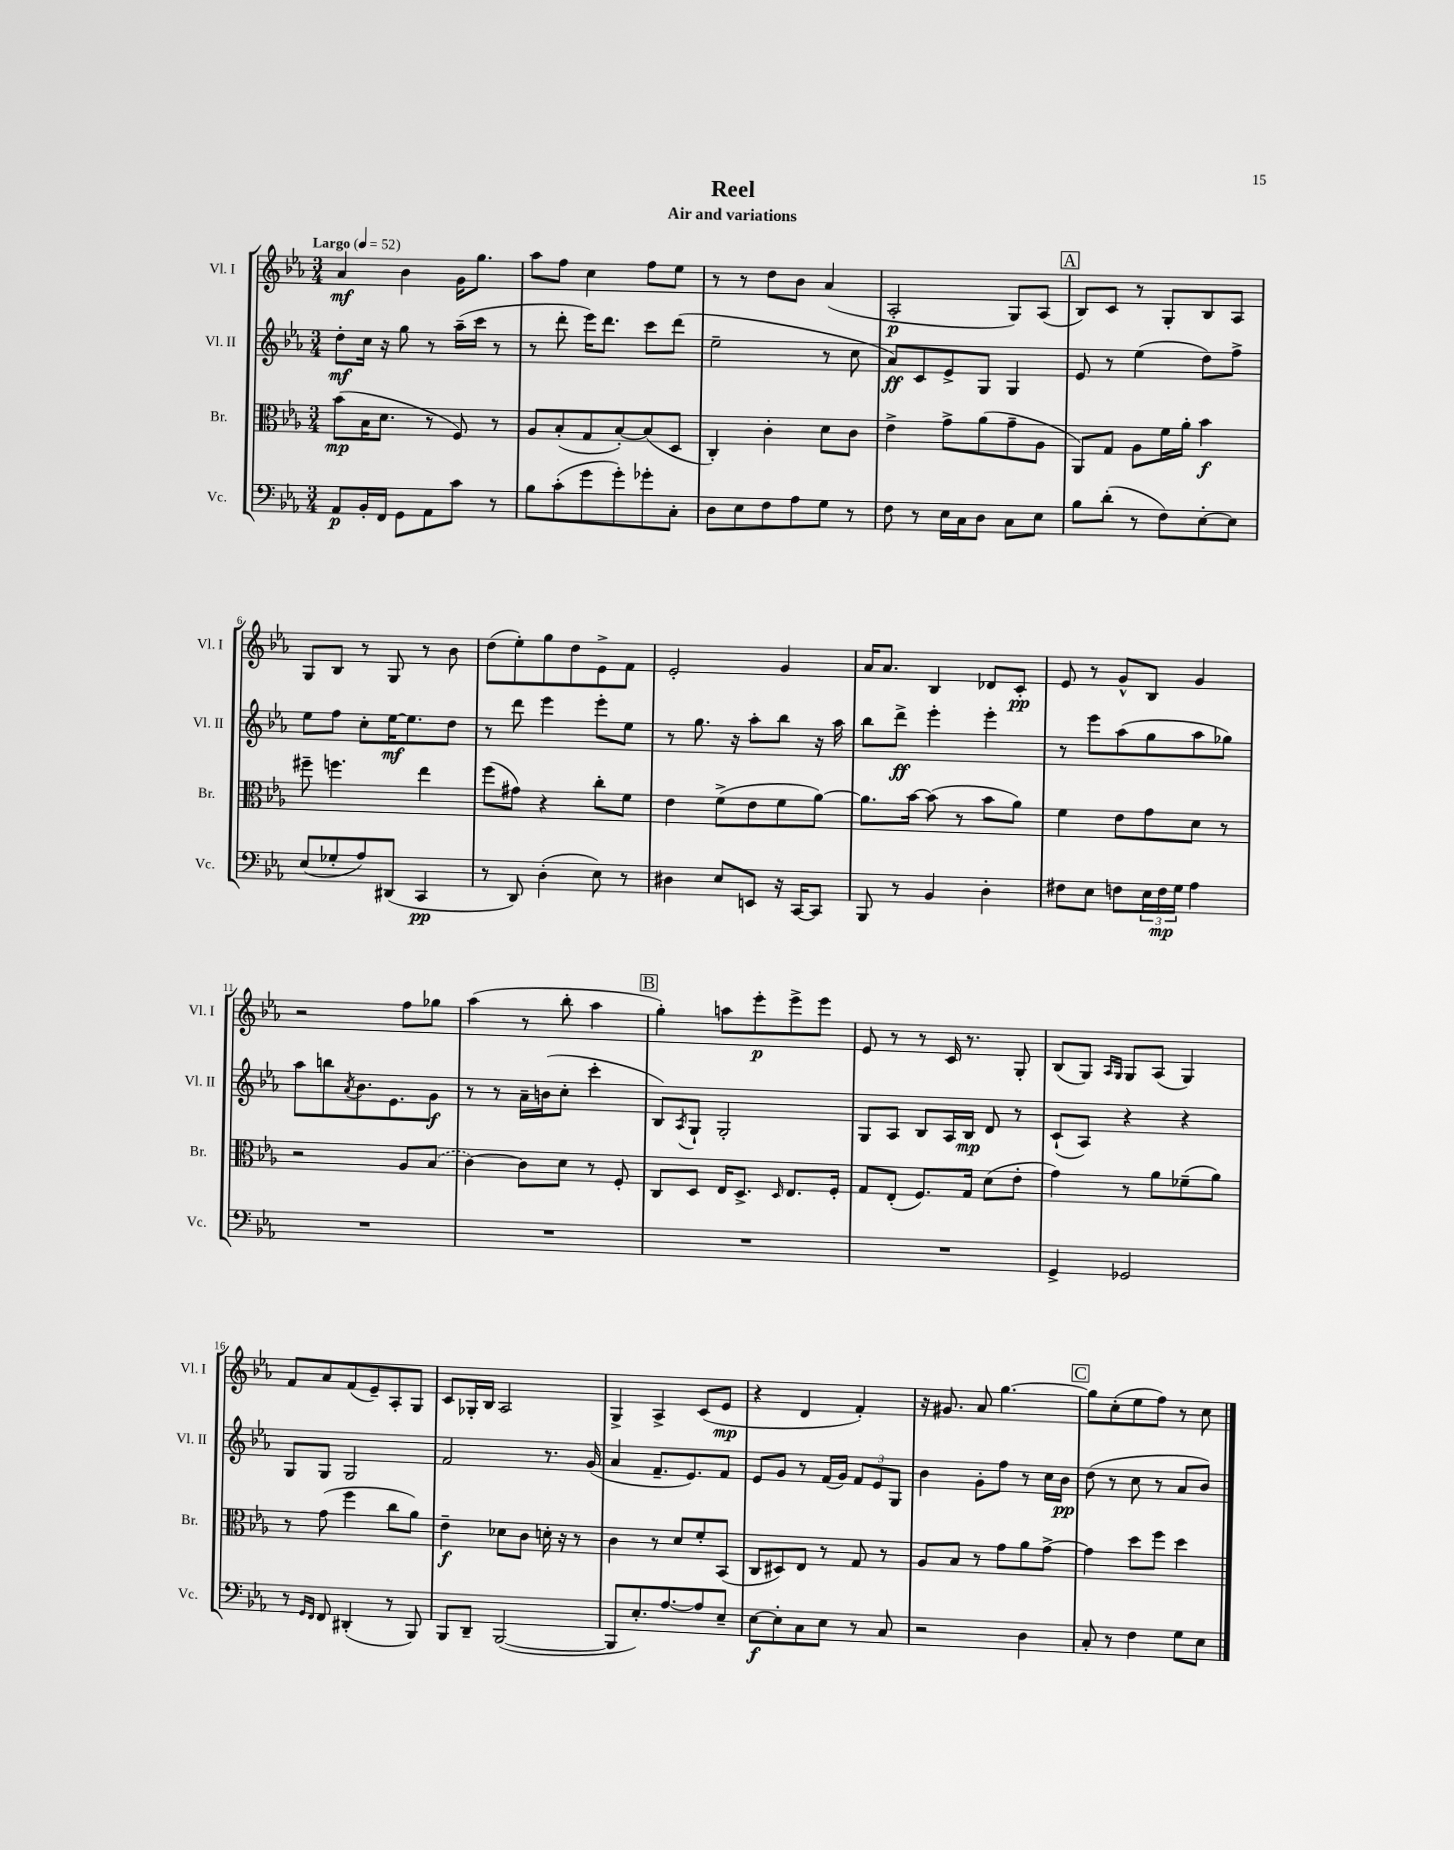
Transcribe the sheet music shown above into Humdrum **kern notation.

**kern	**dynam	**kern	**dynam	**kern	**dynam	**kern	**dynam
*part4	*part4	*part3	*part3	*part2	*part2	*part1	*part1
*staff4	*staff4	*staff3	*staff3	*staff2	*staff2	*staff1	*staff1
*I"Vc.	*	*I"Br.	*	*I"Vl. II	*	*I"Vl. I	*
*I'Vc.	*	*I'Br.	*	*I'Vl. II	*	*I'Vl. I	*
*clefF4	*	*clefC3	*	*clefG2	*	*clefG2	*
*k[b-e-a-]	*	*k[b-e-a-]	*	*k[b-e-a-]	*	*k[b-e-a-]	*
*M3/4	*	*M3/4	*	*M3/4	*	*M3/4	*
*MM52	*	*MM52	*	*MM52	*	*MM52	*
=1	=1	=1	=1	=1	=1	=1	=1
!	!	!	!	!	!	!LO:TX:a:B:t=Largo	!
8AA-/L	p	(8b-\L	mp	8dd'\L	mf	4a-/	mf
16BB-'/L	.	16B-\K	.	16cc\Jk	.	.	.
16FF/JJ	.	8.d\J	.	16r	.	.	.
8GG\L	.	.	.	8gg\	.	4b-\	.
8AA-\	.	8r	.	8r	.	.	.
8c\J	.	8F/)	.	(16aa-~\LL	.	16g\KL	.
.	.	.	.	16ccc\JJ	.	8.gg\J	.
8r	.	8r	.	8r	.	.	.
=2	=2	=2	=2	=2	=2	=2	=2
8B-\L	.	8A-/L	.	8r	.	8aa-\L	.
(8c'\	.	(8B-'/	.	8ddd'\	.	8ff\J	.
8g\	.	8G/	.	16eee-\KL)	.	4cc\	.
.	.	.	.	8.ddd\J	.	.	.
8g'\)	.	[8B-'/)	.	.	.	.	.
8g-X'\	.	(8B-/]	.	8ccc\L	.	8ff\L	.
8C'\J	.	8D/J	.	(8ddd\J	.	8ee-\J	.
=3	=3	=3	=3	=3	=3	=3	=3
8D\L	.	4C'/)	.	2ee-~\	.	8r	.
8E-\	.	.	.	.	.	8r	.
8F\	.	4c'\	.	.	.	8dd\L	.
8A-\	.	.	.	.	.	8b-\J	.
8G\J	.	8d\L	.	8r	.	(4a-/	.
8r	.	8c\J	.	8cc\	.	.	.
=4	=4	=4	=4	=4	=4	=4	=4
8F\	.	4e-^\	.	8a-/L)	ff	2A-'/	p
8r	.	.	.	8c/	.	.	.
16E-\LL	.	8g^\L	.	8e-^/	.	.	.
16C\J	.	.	.	.	.	.	.
8D\J	.	(8a-\	.	8G/J	.	.	.
8C\L	.	8g~\	.	4G/	.	8G/L)	.
8E-\J	.	8A-\J	.	.	.	(8A-/J	.
!!LO:REH:place=s1:t=A
=5	=5	=5	=5	=5	=5	=5	=5
8B-\L	.	8AA-/L)	.	8e-/	.	8B-/L)	.
(8d'\J	.	8G/J	.	8r	.	8c/J	.
8r	.	8A-\L	.	(4ee-\	.	8r	.
8F\L)	.	16f\L	.	.	.	8G'/L	.
.	.	16a-'\JJ	.	.	.	.	.
[8E-'\	.	4b-\	f	8dd\L)	.	8B-/	.
8E-\J]	.	.	.	8ff^\J	.	8A-/J	.
!!LO:LB:g=z
=6	=6	=6	=6	=6	=6	=6	=6
(8E-/L	.	8ff#X~\	.	8ee-\L	.	8G/L	.
8G-X'/	.	4.ffn\	.	8ff\J	.	8B-/J	.
8A-/)	.	.	.	8cc'\L	.	8r	.
(8DD#X/J	.	.	.	[16ee-\K	mf	8G/	.
.	.	.	.	8.ee-\]	.	.	.
4CC/	pp	4ee-\	.	.	.	8r	.
.	.	.	.	8dd\J	.	8b-\	.
=7	=7	=7	=7	=7	=7	=7	=7
8r	.	(8ff\L	.	8r	.	(8dd\L	.
8DD/)	.	8g#X\J)	.	8ddd\	.	8ee-'\)	.
(4D'\	.	4r	.	4eee-\	.	8gg\	.
.	.	.	.	.	.	8dd\	.
8E-\)	.	8cc'\L	.	8eee-'\L	.	8e-^\	.
8r	.	8f\J	.	8ee-\J	.	8f\J	.
=8	=8	=8	=8	=8	=8	=8	=8
4D#X\	.	4e-\	.	8r	.	2e-'/	.
.	.	.	.	8.gg\	.	.	.
8E-/L	.	(8f^\L	.	.	.	.	.
.	.	.	.	16r	.	.	.
8EEn/J	.	8e-\	.	8aa-'\L	.	.	.
16r	.	8f\	.	8bb-\J	.	4g/	.
[16CC/KL	.	.	.	.	.	.	.
8CC/J]	.	[8a-\J)	.	16r	.	.	.
.	.	.	.	16aa-\	.	.	.
=9	=9	=9	=9	=9	=9	=9	=9
8BBB-/	.	8.a-\L]	.	8bb-\L	.	16a-/KL	.
.	.	.	.	.	.	8.a-/J	.
8r	.	.	.	8ddd^\J	ff	.	.
.	.	[16b-\Jk	.	.	.	.	.
4BB-/	.	(8b-\]	.	4eee-'\	.	4B-/	.
.	.	8r	.	.	.	.	.
4D'\	.	8b-\L	.	4eee-'\	.	8d-X/L	.
.	.	8a-\J)	.	.	.	8c'/J	pp
=10	=10	=10	=10	=10	=10	=10	=10
8F#X\L	.	4f\	.	8r	.	8e-/	.
8E-\J	.	.	.	8eee-\L	.	8r	.
8Fn\L	.	8e-\L	.	(8aa-\	.	8g^^/L	.
24E-\L	.	8g\	.	8gg\	.	8B-/J	.
24F\	mp	.	.	.	.	.	.
24G\JJ	.	.	.	.	.	.	.
4A-\	.	8d\J	.	8aa-\	.	4g/	.
.	.	8r	.	8gg-X\J)	.	.	.
!!LO:LB:g=z
=11	=11	=11	=11	=11	=11	=11	=11
2.r	.	2r	.	8aa-\L	.	2r	.
.	.	.	.	8bbn\	.	.	.
.	.	.	.	8qa-/	.	.	.
.	.	.	.	8.b-\	.	.	.
.	.	.	.	8.e-\	.	.	.
.	.	8A-/L	.	.	.	8ff\L	.
.	.	(8B-/J	.	8g\J	f	8gg-X\J	.
=12	=12	=12	=12	=12	=12	=12	=12
2.r	.	[4c\)	.	8r	.	(4aa-\	.
.	.	.	.	8r	.	.	.
.	.	8c\L]	.	16a-~\LL	.	8r	.
.	.	.	.	(16bn\J	.	.	.
.	.	8d\J	.	8cc'\J	.	8bb-'\	.
.	.	8r	.	4ccc'\	.	4aa-\	.
.	.	8F'/	.	.	.	.	.
!!LO:REH:place=s1:t=B
=13	=13	=13	=13	=13	=13	=13	=13
2.r	.	8C/L	.	8B-/L)	.	4gg'\)	.
.	.	.	.	8qA-/	.	.	.
.	.	8D/J	.	8G`/J	.	.	.
.	.	16E-/KL	.	2G'/	.	8aan\L	.
.	.	8.D^/J	.	.	.	.	.
.	.	.	.	.	.	8eee-'\	p
.	.	16qqD/	.	.	.	.	.
.	.	8.E-/L	.	.	.	8eee-^\	.
.	.	.	.	.	.	8eee-\J	.
.	.	16F'/Jk	.	.	.	.	.
=14	=14	=14	=14	=14	=14	=14	=14
2.r	.	8G/L	.	8G/L	.	8e-/	.
.	.	(8E-'/J	.	8A-/J	.	8r	.
.	.	8.F/L)	.	8B-/L	.	8r	.
.	.	.	.	16A-/L	.	16c/	.
.	.	16G/Jk	.	16B-/JJ	mp	8.r	.
.	.	(8d\L	.	8d/	.	.	.
.	.	8e-'\J	.	8r	.	8G'/	.
=15	=15	=15	=15	=15	=15	=15	=15
4GG^/	.	4g\)	.	(8c`/L	.	(8B-/L	.
.	.	.	.	8A-/J)	.	8G/J)	.
.	.	.	.	.	.	16qqA-/LL	.
.	.	.	.	.	.	16qqG/JJ	.
2GG-X/	.	8r	.	4r	.	8G/L	.
.	.	8a-\L	.	.	.	(8A-/J	.
.	.	(8f-X~\	.	4r	.	4G/)	.
.	.	8a-\J)	.	.	.	.	.
!!LO:LB:g=z
=16	=16	=16	=16	=16	=16	=16	=16
8r	.	8r	.	8G/L	.	8f/L	.
16qqGG/LL	.	.	.	.	.	.	.
16qqFF/JJ	.	.	.	.	.	.	.
8FF/	.	(8g\	.	8G/J	.	8a-/	.
(4DD#X'/	.	4ff\	.	2G/	.	(8f/	.
.	.	.	.	.	.	8e-~/)	.
8r	.	8cc\L	.	.	.	8A-'/	.
8BBB-/)	.	8a-\J)	.	.	.	8G/J	.
=17	=17	=17	=17	=17	=17	=17	=17
8BBB-/L	.	4e-~\	f	2f/	.	8c/L	.
8DD~/J	.	.	.	.	.	16G-X'/L	.
.	.	.	.	.	.	16B-/JJ	.
([2BBB-/	.	8d-X\L	.	.	.	2A-/	.
.	.	8c\J	.	.	.	.	.
.	.	16dn'\	.	8.r	.	.	.
.	.	16r	.	.	.	.	.
.	.	8r	.	.	.	.	.
.	.	.	.	(16g/	.	.	.
=18	=18	=18	=18	=18	=18	=18	=18
8BBB-/L]	.	4c\	.	4a-/	.	4G^/	.
8.E-'/)	.	.	.	.	.	.	.
.	.	8r	.	8.f~/L	.	4A-^/	.
[8.A-/	.	.	.	.	.	.	.
.	.	8d/L	.	.	.	.	.
.	.	.	.	8.e-/)	.	.	.
8A-/]	.	8f'/	.	.	.	(8c/L	.
8E-~/J	.	(8BB-/J	.	8f/J	.	8e-/J	mp
=19	=19	=19	=19	=19	=19	=19	=19
[8E-\L	f	8C/L	.	8e-/L	.	4r	.
8E-'\]	.	8D#X/)	.	8g/J	.	.	.
8C\	.	8E-/J	.	8r	.	4d/	.
8E-\J	.	8r	.	(16f/LL	.	.	.
.	.	.	.	16g/JJ)	.	.	.
8r	.	8G/	.	12f/L	.	4f'/)	.
.	.	.	.	12e-/	.	.	.
8C/	.	8r	.	.	.	.	.
.	.	.	.	12G/J	.	.	.
=20	=20	=20	=20	=20	=20	=20	=20
2r	.	8A-/L	.	4b-\	.	16r	.
.	.	.	.	.	.	8.g#X/	.
.	.	8B-/J	.	.	.	.	.
.	.	8r	.	8g'\L	.	8a-/	.
.	.	8g\L	.	8ff\J	.	[4.gg\	.
4D\	.	8a-\	.	8r	.	.	.
.	.	[8g^\J	.	16cc\LL	.	.	.
.	.	.	.	16b-\JJ	pp	.	.
!!LO:REH:place=s1:t=C
=21	=21	=21	=21	=21	=21	=21	=21
8C'/	.	4g\]	.	(8dd\	.	8gg\L]	.
8r	.	.	.	8r	.	(8cc'\	.
4F\	.	8dd\L	.	8cc\	.	8ee-\	.
.	.	8ff\J	.	8r	.	8ff\J)	.
8G\L	.	4dd\	.	8a-/L	.	8r	.
8E-\J	.	.	.	8b-/J)	.	8cc\	.
==	==	==	==	==	==	==	==
*-	*-	*-	*-	*-	*-	*-	*-
